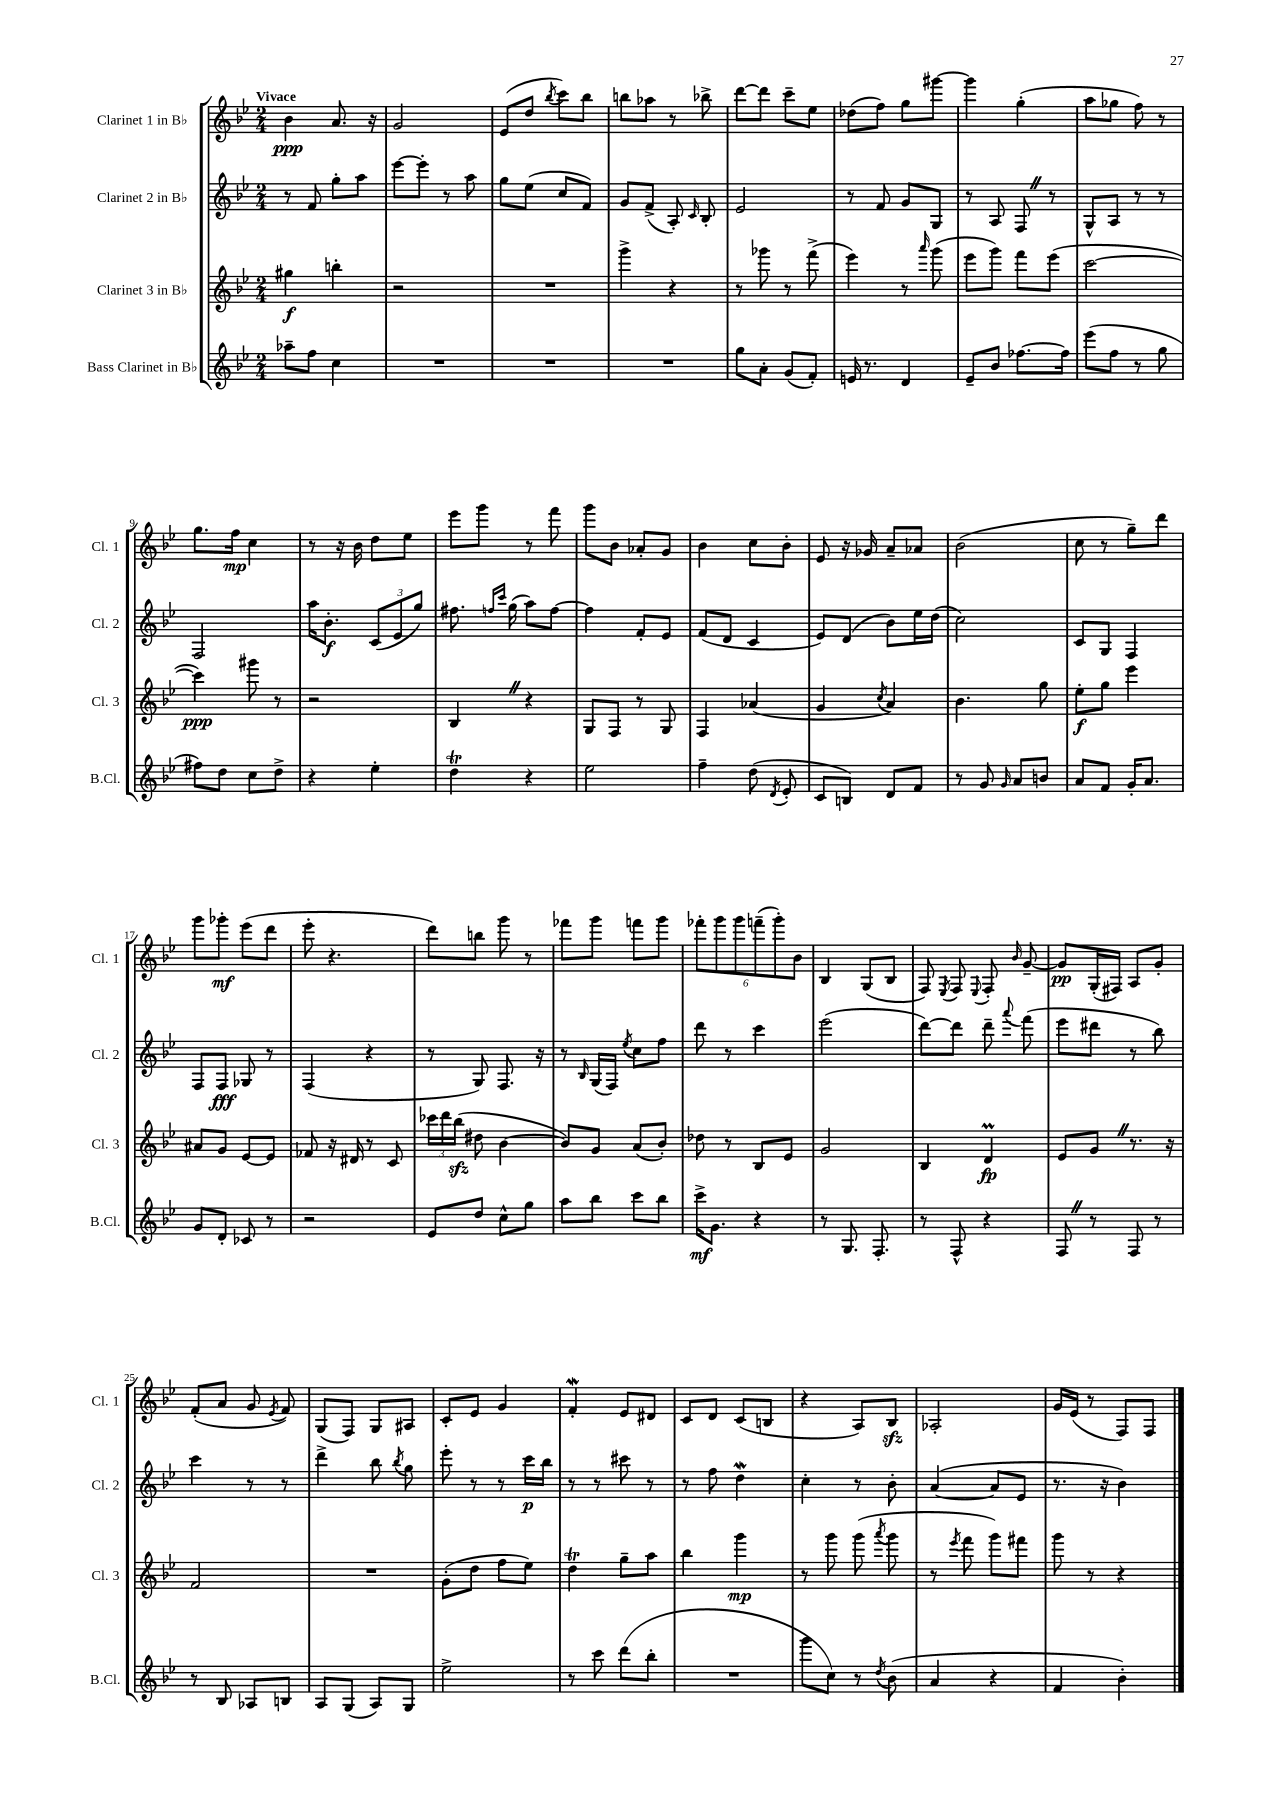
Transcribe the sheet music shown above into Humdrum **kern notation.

**kern	**kern	**kern	**kern
*staff4	*staff3	*staff2	*staff1
*clefG2	*clefG2	*clefG2	*clefG2
*k[b-e-]	*k[b-e-]	*k[b-e-]	*k[b-e-]
*M2/4	*M2/4	*M2/4	*M2/4
8aa-~	4gg#	8r	4b-
8ff	.	8f	.
4cc	4bb'	8gg'	8.a
.	.	8aa	.
.	.	.	16r
=	=	=	=
2r	2r	[8eee-	2g
.	.	8eee-']	.
.	.	8r	.
.	.	8aa	.
=	=	=	=
2r	2r	8gg	(8e-
.	.	(8ee-	8dd
.	.	.	8qbb-
.	.	8cc	8ccc)
.	.	8f)	8bb-
=	=	=	=
2r	4ggg^	8g	8bb
.	.	(8f^	8aa-
.	4r	8A')	8r
.	.	16qqc	.
.	.	8B-'	8bb-^
=	=	=	=
8gg	8r	2e-	[8ddd
8a'	8ggg-	.	8ddd]
(8g	8r	.	8ccc~
8f')	(8fff^	.	8ee-
=	=	=	=
16e	4eee-)	8r	(8dd-
8.r	.	.	.
.	.	8f	8ff)
4d	8r	8g	8gg
.	16qqaaa	.	.
.	(8ggg	8G	[8ggg#
=	=	=	=
8e-~	8eee-	8r	4ggg#]
8b-	8ggg)	8A	.
[8.ff-	8fff	8F	(4gg'
.	(8eee-	8r	.
16ff-]	.	.	.
=	=	=	=
(8eee-	[2ccc	8G^^	8aa
8ff	.	8A	8gg-
8r	.	8r	8ff)
8gg	.	8r	8r
=	=	=	=
8ff#)	4ccc])	2F	8.gg
8dd	.	.	.
.	.	.	16ff
8cc	8ggg#	.	4cc
8dd^	8r	.	.
=	=	=	=
4r	2r	16aa	8r
.	.	8.b-'	.
.	.	.	16r
.	.	.	16b-
4ee-'	.	(12c	8dd
.	.	12e-	.
.	.	.	8ee-
.	.	12gg)	.
=	=	=	=
4dd	4B-	8.ff#	8eee-
.	.	.	8ggg
.	.	16qqff	.
.	.	16qqccc	.
.	.	(16gg	.
4r	4r	8aa)	8r
.	.	[8ff	8fff
=	=	=	=
2ee-	8G	4ff]	8ggg
.	8F	.	8b-
.	8r	8f'	8a-'
.	8G	8e-	8g
=	=	=	=
4ff~	4F	(8f	4b-
.	.	8d	.
(8dd	(4a-	4c	8cc
8qd	.	.	.
8e-'	.	.	8b-'
=	=	=	=
8c	4g	8e-)	8e-
8B)	.	(8d	16r
.	.	.	16g-
.	8qcc	.	.
8d	4a)	8b-)	8a~
8f	.	16ee-	8a-
.	.	(16dd	.
=	=	=	=
8r	4.b-	2cc)	(2b-
8g	.	.	.
16qqg	.	.	.
8a	.	.	.
8b	8gg	.	.
=	=	=	=
8a	8ee-'	8c	8cc
8f	8gg	8G	8r
16g'	4eee-	4F	8gg~)
8.a	.	.	.
.	.	.	8ddd
=	=	=	=
8g	8a#	8F	8ggg
8d'	8g	8F	8ggg-'
8c-	[8e-	8G-	(8eee-
8r	8e-]	8r	8ddd
=	=	=	=
2r	8f-	(4F	8eee-'
.	16r	.	4.r
.	16d#	.	.
.	8r	4r	.
.	8c	.	.
=	=	=	=
8e-	24ccc-	8r	8ddd)
.	24ddd	.	.
.	(24bb-	.	.
8dd	8dd#	8G)	8bb
8cc^^	[4b-	8.F	8ggg
8gg	.	.	8r
.	.	16r	.
=	=	=	=
8aa	8b-])	8r	8fff-
.	.	16qqB-	.
8bb-	8g	(16G	8ggg
.	.	16F)	.
.	.	8qee-	.
8ccc	(8a	8cc	8fff
8bb-	8b-')	8ff	8ggg
=	=	=	=
16ccc^	8dd-	8ddd	12fff-'
8.g	.	.	.
.	.	.	12ggg
.	8r	8r	.
.	.	.	12ggg
4r	8B-	4ccc	(12fff~
.	.	.	12ggg')
.	8e-	.	.
.	.	.	12b-
=	=	=	=
8r	2g	(2eee-	4B-
8.G	.	.	.
.	.	.	(8G
8.F'	.	.	.
.	.	.	8B-
=	=	=	=
8r	4B-	[8ddd)	8F)
.	.	.	8qE-
8F^^	.	8ddd]	8F
.	.	.	8qqE-
4r	4d	8ddd~	8F'
.	.	8qqaaa	16qqb-
.	.	(8fff	[8g~
=	=	=	=
8F	8e-	8eee-	8g]
8r	8g	8ddd#	(16G'
.	.	.	16F#)
8F	8.r	8r	8A
8r	.	8bb-)	8g'
.	16r	.	.
=	=	=	=
8r	2f	4ccc	(8f'
8B-	.	.	8a
8A-	.	8r	8g
.	.	.	8qe-
8B	.	8r	8f)
=	=	=	=
8A	2r	4ddd^	(8G
(8G	.	.	8F)
8A)	.	8bb-	8G
.	.	8qbb-	.
8G	.	8gg	8A#
=	=	=	=
2ee-^	(8g'	8eee-'	8c'
.	8dd	8r	8e-
.	8ff	8r	4g
.	8ee-)	16ccc	.
.	.	16bb-	.
=	=	=	=
8r	4dd	8r	4f'
8ccc	.	8r	.
(8ddd	8gg~	8ccc#	8e-
8bb-'	8aa	8r	8d#
=	=	=	=
2r	4bb-	8r	8c
.	.	8ff	8d
.	4ggg	4dd	(8c
.	.	.	8B
=	=	=	=
8ggg	8r	4cc'	4r
8cc)	8ggg	.	.
8r	(8ggg	8r	8A)
8qdd	8qaaa	.	.
(8b-	8ggg	8b-'	8B-
=	=	=	=
4a	8r	([4a	2A-'
.	8qeee-	.	.
.	8fff	.	.
4r	8ggg)	8a]	.
.	8fff#	8e-	.
=	=	=	=
4f	8ggg	8.r	16g
.	.	.	(16e-
.	8r	.	8r
.	.	16r	.
4b-')	4r	4b-)	8F)
.	.	.	8F
==	==	==	==
*-	*-	*-	*-
